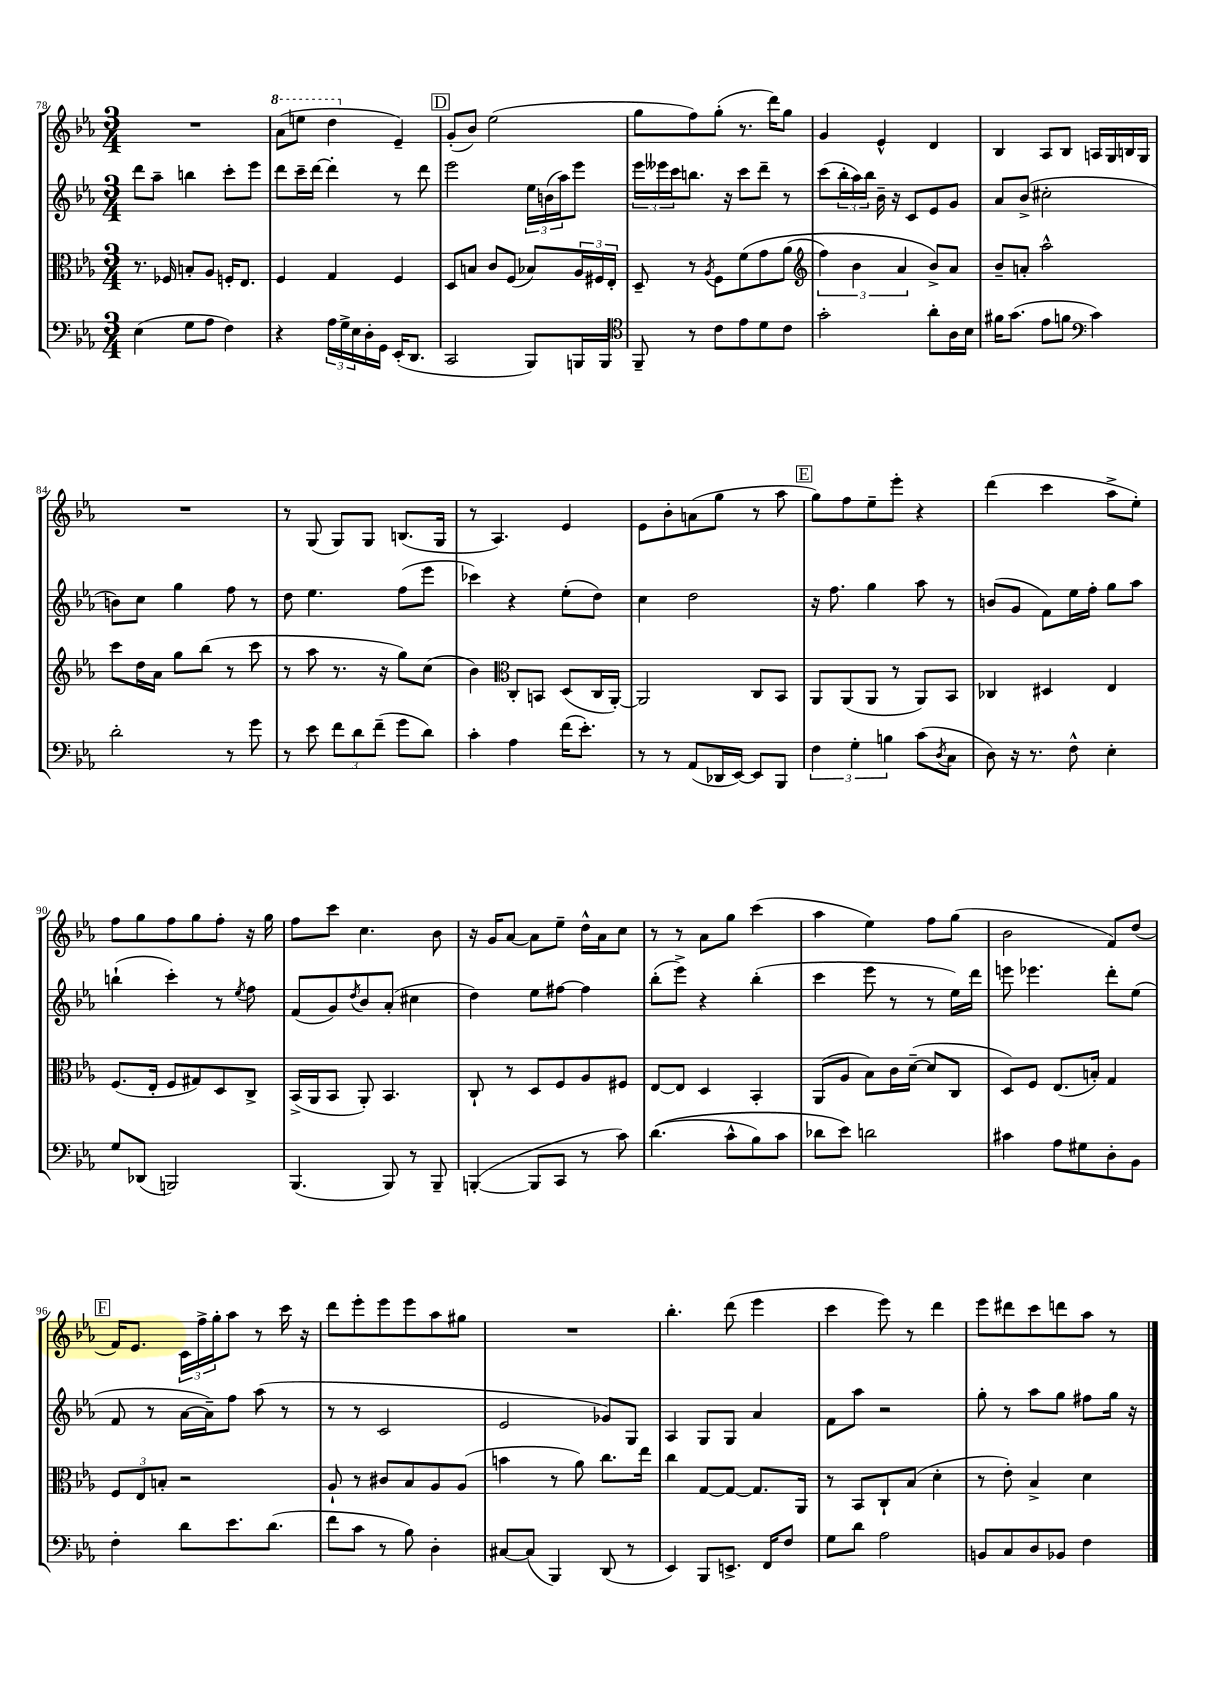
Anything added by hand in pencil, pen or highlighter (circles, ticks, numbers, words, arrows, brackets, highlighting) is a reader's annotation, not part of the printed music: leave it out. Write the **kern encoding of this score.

**kern	**kern	**kern	**kern
*staff4	*staff3	*staff2	*staff1
*clefF4	*clefC3	*clefG2	*clefG2
*k[b-e-a-]	*k[b-e-a-]	*k[b-e-a-]	*k[b-e-a-]
*M3/4	*M3/4	*M3/4	*M3/4
(4E-	8.r	8ddd	2.r
.	.	8aa-~	.
.	16F-	.	.
8G	8B'	4bb	.
8A-	8A-	.	.
4F)	16F'	8ccc'	.
.	8.E-	.	.
.	.	8eee-	.
=	=	=	=
4r	4F	8ddd	(8aa-
.	.	16ccc~	8eee
.	.	[16ddd	.
24A-	4G	4ddd']	4ddd
24G^	.	.	.
24E-	.	.	.
16D'	.	.	.
16GG	.	.	.
(16EE-'	4F	8r	4e-~)
8.DD	.	.	.
.	.	8ddd	.
=	=	=	=
2CC	8D	2eee-	(8g'
.	8B	.	8b-)
.	8c	.	(2ee-
.	(8F	.	.
8BBB-)	8B-)	24ee-	.
.	.	(24b	.
.	.	24aa-)	.
16BBB	24A-	8eee-	.
.	24F#	.	.
16BBB	.	.	.
.	24E-'	.	.
=	=	=	=
*clefC4	*	*	*
8FF~	8D~	24eee-	8gg
.	.	24eee--	.
.	.	24ccc	.
8r	8r	8.bb	8ff)
.	8qA-	.	.
8c	8F	.	(8gg'
.	.	16r	.
8e-	&(8f	8ccc	8.r
8d	8g	8ddd~	.
.	.	.	16ddd)
8c	(8a-	8r	8gg
=	=	=	=
*	*clefG2	*	*
2g'	6ff)	(8ccc	4g
.	.	24bb-'	.
.	6b-	24aa-)	.
.	.	24bb-	.
.	.	16b-~	4e-^^
.	.	16r	.
.	6a-	.	.
.	.	8c	.
8a-'	8b-^&)	8e-	4d
16A-	8a-	8g	.
16B-	.	.	.
=	=	=	=
16f#	8b-~	8a-	4B-
(8.g	.	.	.
.	8a'	(8b-^	.
8e-	2aa-^^	2cc#'	8A-
8f	.	.	8B-
*clefF4	*	*	*
4c)	.	.	16A
.	.	.	16G
.	.	.	16B
.	.	.	16G
=	=	=	=
2d'	8ccc	8b)	2.r
.	16dd	8cc	.
.	16a-	.	.
.	8gg	4gg	.
.	(8bb-	.	.
8r	8r	8ff	.
8g	8ccc	8r	.
=	=	=	=
8r	8r	8dd	8r
8e-	8aa-	4.ee-	(8G
12f	8.r	.	8G)
12d	.	.	.
.	.	.	8G
(12f~	.	.	.
.	16r	.	.
8g	8gg)	(8ff	(8.B
8d)	(8cc	8eee-	.
.	.	.	16G
=	=	=	=
4c'	4b-)	4ccc-)	8r
.	.	.	4.A-)
*	*clefC3	*	*
4A-	8C'	4r	.
.	8BB	.	.
(16f	(8D	(8ee-'	4e-
8.e-')	.	.	.
.	16C	8dd)	.
.	[16AA-')	.	.
=	=	=	=
8r	2AA-]	4cc	8e-
8r	.	.	8b-'
(8AA-	.	2dd	(8a
16DD-	.	.	8gg
[16EE-)	.	.	.
8EE-]	8C	.	8r
8BBB-	8BB-	.	8aa-
=	=	=	=
6F	8AA-	16r	8gg)
.	.	8.ff	.
.	(8AA-	.	8ff
6G'	.	.	.
.	8AA-	4gg	8ee-~
6B	.	.	.
.	8r	.	8eee-'
(8c	8AA-)	8aa-	4r
8qD	.	.	.
8C	8BB-	8r	.
=	=	=	=
8D)	4C-	(8b	(4ddd
16r	.	8g	.
8.r	.	.	.
.	4D#	8f)	4ccc
8F^^	.	16ee-	.
.	.	16ff'	.
4E-'	4E-	8gg	8aa-^
.	.	8aa-	8ee-')
=	=	=	=
8G	(8.F	(4bb`	8ff
(8DD-	.	.	8gg
.	16E-'	.	.
2BBB)	8F	4ccc')	8ff
.	8G#)	.	8gg
.	8D	8r	8ff'
.	.	8qee-	.
.	8C^	8ff	16r
.	.	.	16gg
=	=	=	=
(4.BBB-	(16BB-^	(8f	8ff
.	16AA-	.	.
.	8BB-	8g)	8ccc
.	.	8qdd	.
.	8AA-')	8b-	4.cc
8BBB-)	4.BB-	(8a-'	.
8r	.	4cc#	.
8BBB-~	.	.	8b-
=	=	=	=
([4BBB'	8C`	4dd)	16r
.	.	.	16g
.	8r	.	[8a-
8BBB]	8D	8ee-	8a-]
8CC	8F	[8ff#	8ee-~
8r	8A-	4ff#]	16dd^^
.	.	.	16a-
8c)	8F#	.	8cc
=	=	=	=
&((4.d	[8E-	(8bb-'	8r
.	8E-]	8eee-^)	8r
.	4D	4r	8a-
8c^^	.	.	8gg
8B-)	4BB-'	(4bb-'	(4ccc
8c	.	.	.
=	=	=	=
8d-	(8AA-	4ccc	4aa-
8e-&)	8A-	.	.
2d	8B-)	8eee-	4ee-)
.	16c	8r	.
.	([16d~	.	.
.	8d]	8r	8ff
.	8C	16ee-)	(8gg
.	.	16ddd	.
=	=	=	=
4c#	8D)	8eee	2b-
.	8F	4.eee-	.
8A-	(8.E-	.	.
8G#	.	.	.
.	16B')	.	.
8D'	4G	8ddd'	8f)
8BB-	.	(8ee-	(8dd
=	=	=	=
4F'	12F	8f	16f)
.	.	.	8.e-
.	12E-	.	.
.	.	8r	.
.	12B'	.	.
8d	2r	[16a-	24c
.	.	.	24ff^
.	.	16a-~])	.
.	.	.	24gg'
8.e-	.	8ff	8aa-
.	.	(8aa-	8r
(8.d	.	.	.
.	.	8r	16ccc
.	.	.	16r
=	=	=	=
8f	8A-`	8r	8ddd
8c	8r	8r	8eee-'
8r	8c#	2c	8eee-
8B-)	8B-	.	8eee-
4D'	8A-	.	8aa-
.	(8A-	.	8gg#
=	=	=	=
[8C#	4b	2e-	2.r
(8C#]	.	.	.
4BBB-)	8r	.	.
.	8a-)	.	.
(8DD	8.cc	8g-)	.
8r	.	8G	.
.	16ee-	.	.
=	=	=	=
4EE-)	4cc	4A-	4.bb-'
8BBB-	[8G	8G	.
8.EE^	8G_	8G	(8ddd
.	8.G]	4a-	4eee-
16FF	.	.	.
8F	.	.	.
.	16AA-	.	.
=	=	=	=
8G	8r	8f	4ccc
8d	8BB-	8aa-	.
2A-	8C`	2r	8eee-)
.	(8B-	.	8r
.	4d'	.	4ddd
=	=	=	=
8BB	8r	8gg'	8eee-
8C	8e-')	8r	8ddd#
8D	4B-^	8aa-	8ccc
8BB-	.	8gg	8ddd
4F	4d	8ff#	8aa-
.	.	16gg	8r
.	.	16r	.
==	==	==	==
*-	*-	*-	*-
